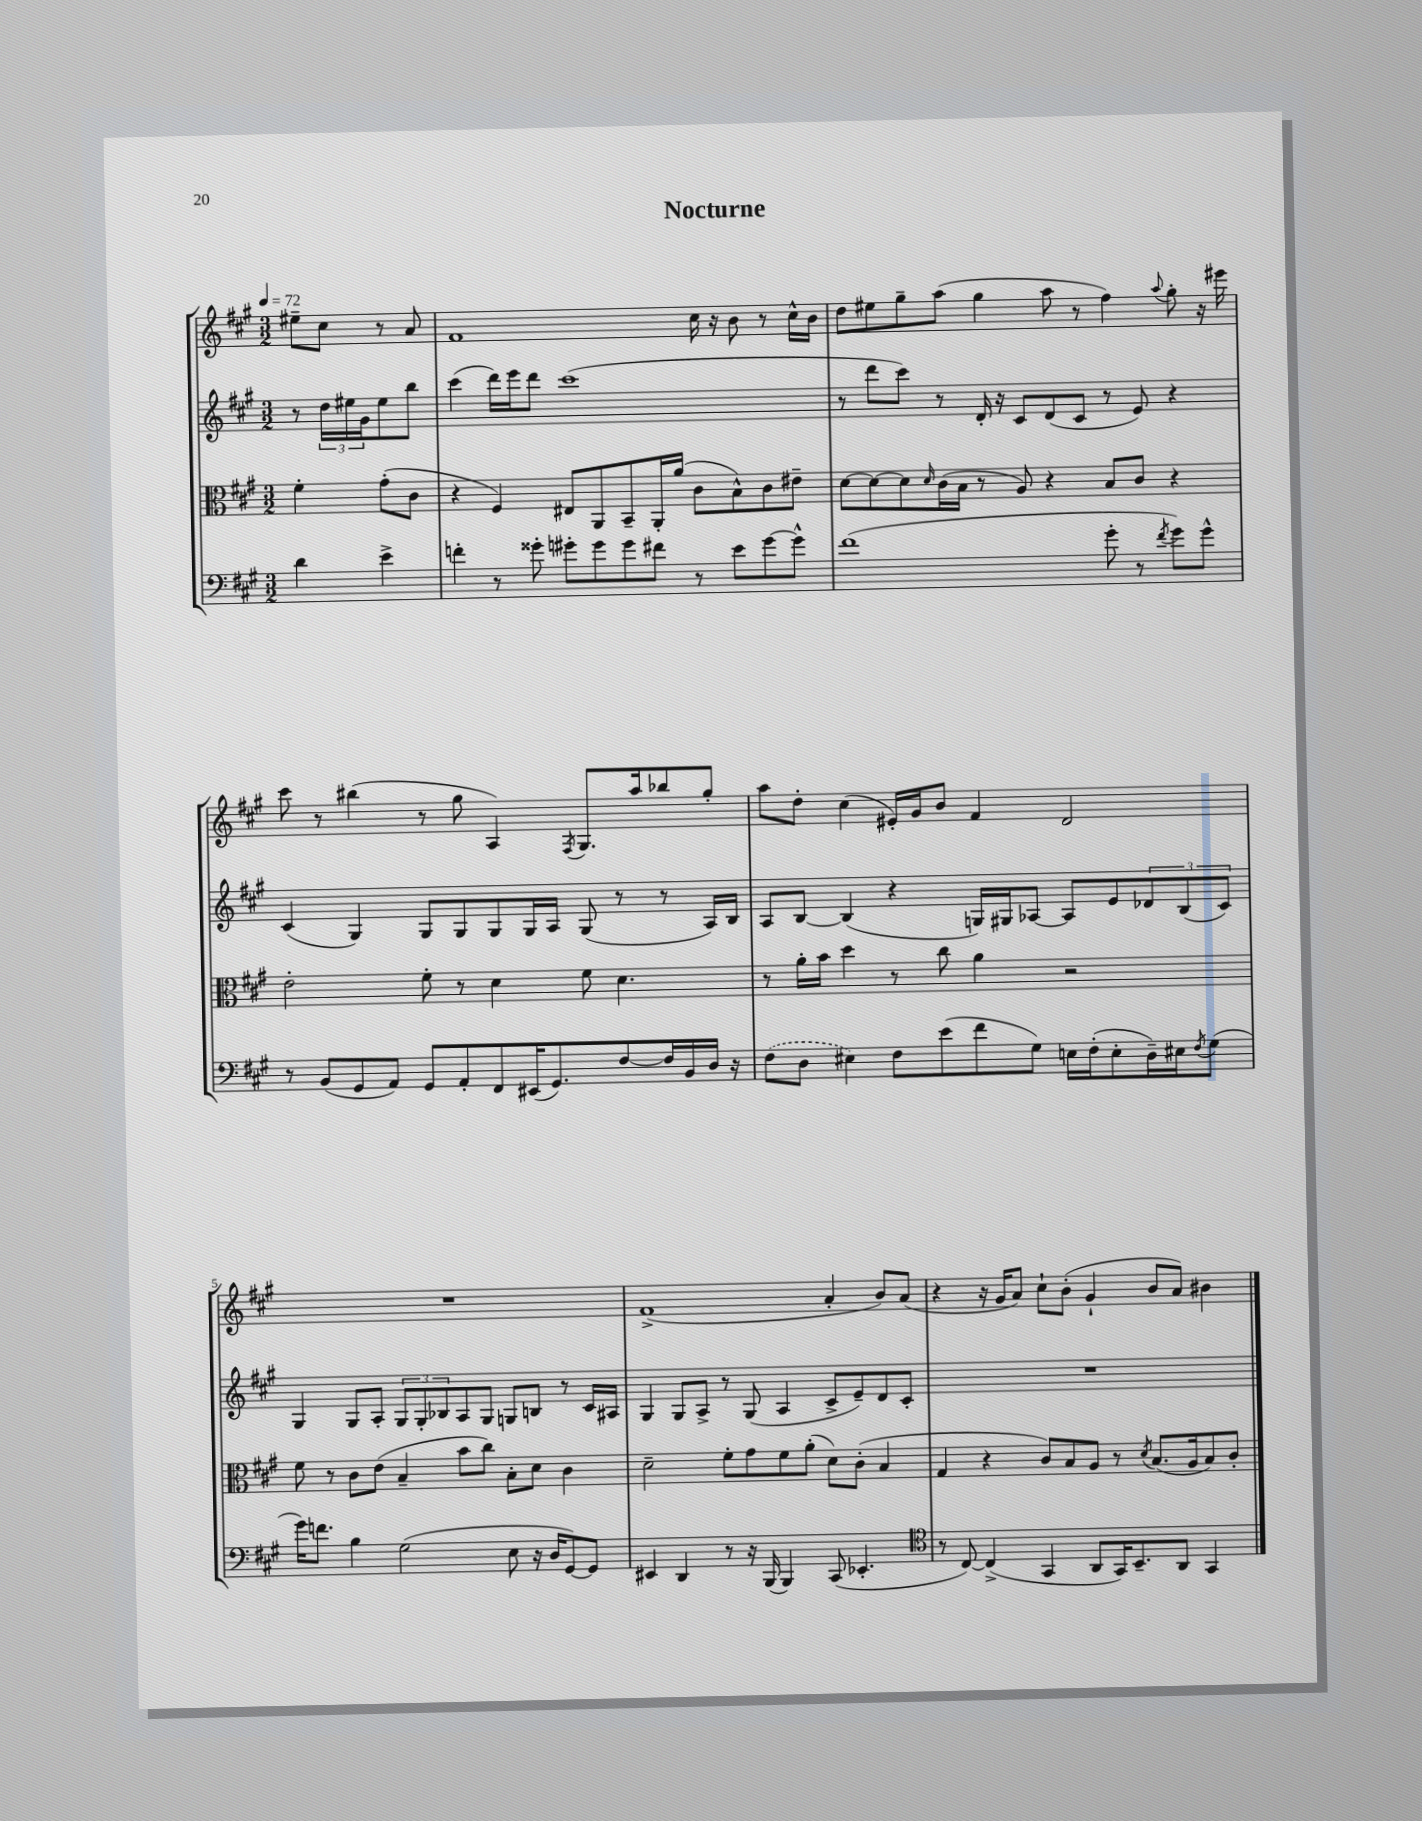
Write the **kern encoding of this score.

**kern	**kern	**kern	**kern
*staff4	*staff3	*staff2	*staff1
*clefF4	*clefC3	*clefG2	*clefG2
*k[f#c#g#]	*k[f#c#g#]	*k[f#c#g#]	*k[f#c#g#]
*M3/2	*M3/2	*M3/2	*M3/2
*MM72	*MM72	*MM72	*MM72
4d	4f#'	8r	8ee#~
.	.	24dd	8cc#
.	.	24ee#	.
.	.	24g#	.
4e^	(8g#'	8ee#	8r
.	8c#	8bb	8a
=	=	=	=
4f'	4r	(4ccc#	1f#
8r	4F#)	16ddd)	.
.	.	16eee	.
8g##'	.	8ddd	.
8g#'	8E#	(1ccc#	.
8g#	8AA	.	.
8g#	8BB~	.	.
8f#	16AA'	.	.
.	(16a	.	.
8r	8c#	.	16cc#
.	.	.	16r
8e	8B^^)	.	8b
[8g#	8c#	.	8r
8g#^^]	8e#~	.	16cc#^^
.	.	.	16b
=	=	=	=
(1f#	[8d	8r	8dd
.	8d_	8ddd	8ee#
.	8d]	8ccc#)	8gg#~
.	16qqd	.	.
.	(16c#	8r	(8aa
.	16B	.	.
.	8r	16d'	4gg#
.	.	16r	.
.	8A)	8c#	.
.	4r	(8d	8aa
.	.	8c#	8r
8g#'	8B	8r	4ff#)
8r	8c#	8e)	.
8qf#	.	.	8qqaa
8g#)	4r	4r	8gg#'
8g#^^	.	.	16r
.	.	.	16eee#
=	=	=	=
8r	2e'	(4c#	8ccc#
(8BB	.	.	8r
8GG#	.	4G#)	(4bb#
8AA)	.	.	.
8GG#	8f#'	8G#	8r
8AA'	8r	8G#	8gg#
8FF#	4d	8G#	4A)
(16EE#	.	16G#	.
8.GG#)	.	16A	.
.	.	.	8qF#
.	8f#	(8G#	8.G#
[8F#	4.d	8r	.
.	.	.	16aa
16F#]	.	8r	8bb-
16BB	.	.	.
16D	.	16A)	8gg#'
16r	.	16B	.
=	=	=	=
(8F#	8r	8A	8aa
8D	16a'	[8B	8dd'
.	16b	.	.
4E#)	4dd	(4B]	(4cc#
8F#	8r	4r	16e#')
.	.	.	16g#
(8e	8cc#	.	8b
8f#	4a	16G)	4f#
.	.	16G#	.
8G#)	.	[8A-	.
16E	2r	8A-]	2d
(16F#'	.	.	.
8E'	.	8e	.
16D~)	.	12d-	.
16E#	.	.	.
.	.	(12B	.
8qF#	.	.	.
(8G#	.	.	.
.	.	12c#)	.
=	=	=	=
16g#)	8f#	4G#	1.r
8.f	.	.	.
.	8r	.	.
4B	8c#	8G#	.
.	(8e	8A'	.
(2G#	4B~	12G#	.
.	.	12G#'	.
.	.	12B-	.
.	8b	8A	.
.	8cc#)	8G#	.
8E	8B'	8G	.
16r	8d	8B	.
16D	.	.	.
[8GG#)	4c#	8r	.
8GG#]	.	16c#	.
.	.	16A#	.
=	=	=	=
4EE#	2d~	4G#	(1f#^
4DD	.	8G#	.
.	.	8A^	.
8r	8f#'	8r	.
16r	8g#	(8G#	.
(16BBB	.	.	.
4BBB)	8f#	4A	.
.	(8a'	.	.
(8CC#	8d)	8c#^	4a'
4.EE-'	(8c#'	8e~)	.
.	4B	8d	8b)
.	.	8c#'	(8a
=	=	=	=
*clefC4	*	*	*
8r	4G#	1.r	4r
[8C#)	.	.	.
(4C#^]	4r	.	16r
.	.	.	16g#
.	.	.	8a)
4GG#	8c#)	.	8cc#`
.	8B	.	(8b'
8AA	8A	.	4g#`
16GG#)	8r	.	.
8.BB~	.	.	.
.	8qd	.	.
.	(8.B	.	8b
8AA	.	.	8a)
.	16A	.	.
4GG#	8B)	.	4b#
.	8c#'	.	.
==	==	==	==
*-	*-	*-	*-
